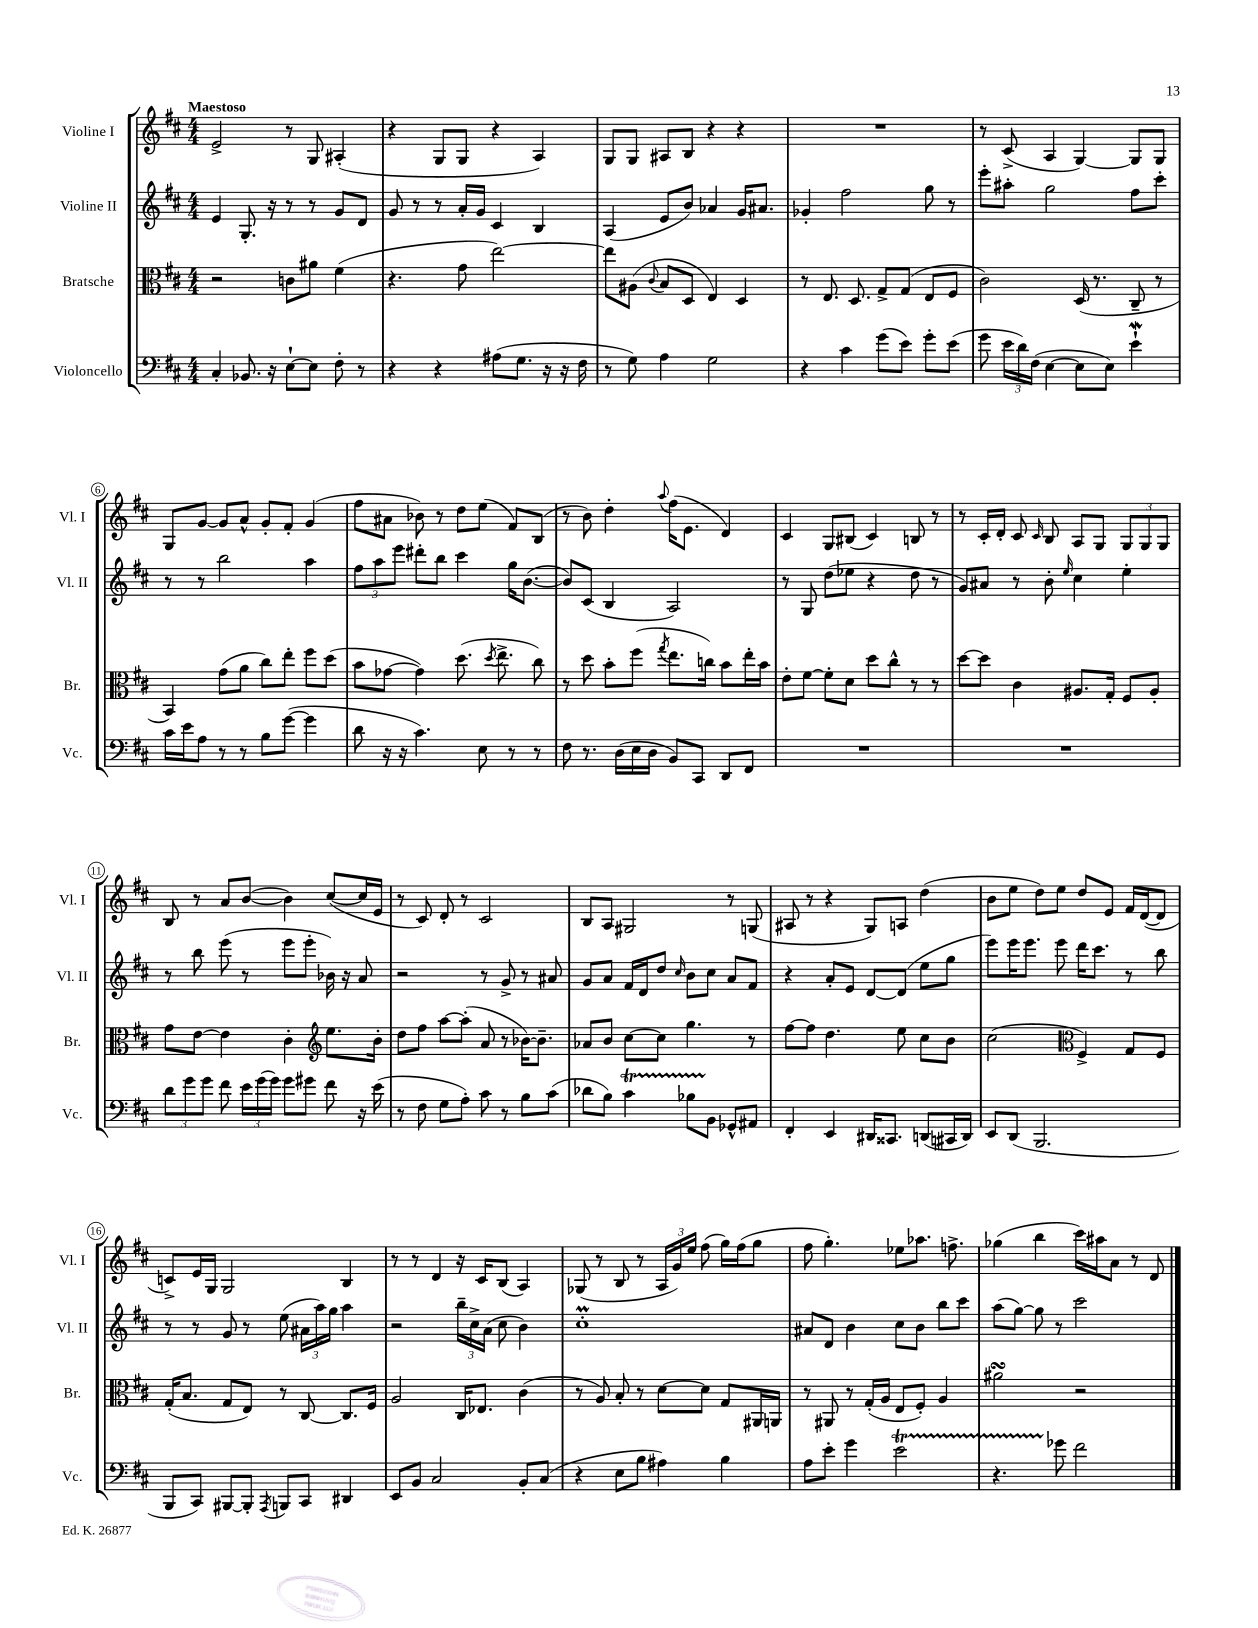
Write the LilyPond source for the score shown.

<<
\new StaffGroup <<
\new Staff = "s0" \with { instrumentName = "Violine I" shortInstrumentName = "Vl. I" } {
    \clef treble \key d \major \numericTimeSignature \time 4/4 \tempo "Maestoso"
    \autoBeamOff e'2-> r8 g8 ais4-.( |
    r4 g8[ g8] r4 a4) |
    g8[ g8] ais8[ b8] r4 r4 |
    R1 |
    r8 cis'8->( a4 g4~) g8[ g8] |
    g8[ g'8]~ g'8[ a'8]-^ g'8[-. fis'8]-. g'4( |
    fis''8[ ais'8] bes'8) r8 d''8[ e''8]( fis'8[) b8]( |
    r8 b'8) d''4-. \appoggiatura { a''8 } fis''16[( e'8.] d'4) |
    cis'4 g8[ bis8]( cis'4) b8 r8 |
    r8 cis'16[-. d'16]-. cis'8 \grace { cis'16 } b8 a8[ g8] \tuplet 3/2 { g8[ g8 g8] } |
    b8 r8 a'8[ b'8]~( b'4) cis''8[~( cis''16 e'16] |
    r8 cis'8) d'8-. r8 cis'2 |
    b8[ a8] gis2 r8 g8( |
    ais8 r8 r4 g8[) a8] d''4( |
    b'8[ e''8] d''8[) e''8] d''8[ e'8] fis'16[ d'16~( d'8] |
    c'8[->) e'16 g16] g2 b4 |
    r8 r8 d'4 r16 cis'16[ b8]( a4) |
    ges8( r8 b8 r8 \tuplet 3/2 { a16[ g'16) e''16] } fis''8( g''16[) fis''16( g''8] |
    fis''8 g''4.-.) ees''8[ aes''8.] f''8.-> |
    ges''4( b''4 cis'''16[) ais''16 a'8] r8 d'8 \bar "|." |
}
\new Staff = "s1" \with { instrumentName = "Violine II" shortInstrumentName = "Vl. II" } {
    \clef treble \key d \major \numericTimeSignature \time 4/4
    \autoBeamOff e'4 g8.-. r16 r8 r8 g'8[ d'8] |
    g'8 r8 r8 a'16[-. g'16] cis'4 b4 |
    a4( e'8[ b'8]) aes'4 g'16[ ais'8.] |
    ges'4-. fis''2 g''8 r8 |
    e'''8[-. ais''8]-. g''2 fis''8[ cis'''8]-. |
    r8 r8 b''2 a''4 |
    \tuplet 3/2 { fis''8[ a''8 e'''8] } dis'''8[-. b''8] cis'''4 g''16[ b'8.]~( |
    b'8[) cis'8]( b4 a2) |
    r8 g8 d''8[( ees''8] r4 d''8 r8 |
    g'8[) ais'8] r8 b'8-. \grace { e''16 } cis''4 e''4-. |
    r8 b''8 e'''8( r8 e'''8[ e'''8]-. bes'16) r16 a'8 |
    r2 r8 g'8-> r8 ais'8 |
    g'8[ a'8] fis'16[ d'16 d''8] \grace { cis''16 } b'8[ cis''8] a'8[ fis'8] |
    r4 a'8[-. e'8] d'8[~ d'8]( e''8[ g''8] |
    e'''8[) e'''16 e'''8.] e'''8 d'''16[ cis'''8.] r8 b''8 |
    r8 r8 g'8 r8 e''8( \tuplet 3/2 { ais'16[ a''16) g''16] } a''4 |
    r2 \tuplet 3/2 { b''16[-- cis''16-> a'16]( } cis''8 b'4) |
    cis''1-.\prall |
    ais'8[ d'8] b'4 cis''8[ b'8] b''8[ cis'''8] |
    a''8[( g''8]~) g''8 r8 cis'''2 \bar "|." |
}
\new Staff = "s2" \with { instrumentName = "Bratsche" shortInstrumentName = "Br." } {
    \clef alto \key d \major \numericTimeSignature \time 4/4
    \autoBeamOff r2 c'8[ ais'8] fis'4( |
    r4. g'8 e''2~) |
    e''8[ ais8]( \appoggiatura { cis'8 } b8[ d8] e4) d4 |
    r8 e8. d8. g8[-> g8]( e8[ fis8] |
    cis'2) d16( r8. cis8-- r8 |
    b,4) g'8[( a'8] cis''8[) e''8]-. fis''8[ d''8]( |
    b'8[ ges'8]~ ges'4) d''8.( \acciaccatura { d''8 } e''8.-> cis''8) |
    r8 d''8 b'8[-. fis''8]( \acciaccatura { g''8 } e''8.[ c''16]) b'8[ e''16-. b'16] |
    e'8[-. fis'8]~ fis'8[-. d'8] d''8[ cis''8]-^ r8 r8 |
    d''8[~ d''8] cis'4 ais8.[ g16]-. fis8[ ais8]-. |
    g'8[ e'8]~ e'4 cis'4-. \clef treble e''8.[ b'16]-. |
    d''8[ fis''8] a''8[~ a''8]-.( a'8 r8 bes'16[~) bes'8.]-- |
    aes'8[ b'8] cis''8[~ cis''8] g''4. r8 |
    fis''8[~ fis''8] d''4. e''8 cis''8[ b'8] |
    cis''2( \clef alto fis4->) g8[ fis8] |
    g16[-.( b8.] g8[ e8]) r8 cis8~ cis8.[ fis16] |
    a2 cis16[ ees8.] cis'4( |
    r8 a8) b8-. r8 d'8[~ d'8] g8[ ais,16 a,16] |
    r8 ais,8 r8 g16[-.( a16] e8[ fis8]-.) a4 |
    ais'2\turn r2 \bar "|." |
}
\new Staff = "s3" \with { instrumentName = "Violoncello" shortInstrumentName = "Vc." } {
    \clef bass \key d \major \numericTimeSignature \time 4/4
    \autoBeamOff cis4-. bes,8. r16 e8[~-! e8] fis8-. r8 |
    r4 r4 ais8[( g8.] r16 r16 fis16 |
    r8 g8) a4 g2 |
    r4 cis'4 g'8[( e'8]) g'8[-. e'8]( |
    g'8 \tuplet 3/2 { e'16[ d'16) fis16]( } e4~ e8[ e8]) e'4-!\mordent |
    cis'16[ e'16 a8] r8 r8 b8[ g'8]~( g'4 |
    d'8 r16 r16 cis'4.) e8 r8 r8 |
    fis8 r8. d16[( e16 d16] b,8[) cis,8] d,8[ fis,8] |
    R1 |
    R1 |
    \tuplet 3/2 { d'8[ g'8 g'8] } fis'8 \tuplet 3/2 { e'16[ g'16( g'16]) } g'8[ gis'8] fis'8 r16 e'16( |
    r8 fis8 g8[ a8]-.) cis'8 r8 b8[ cis'8]( |
    des'8[ b8]) cis'4\startTrillSpan bes8[ b,8]\stopTrillSpan ges,8[-^ ais,8] |
    fis,4-. e,4 dis,16[ cisis,8.] d,8[( cis,16 d,16]) |
    e,8[ d,8]( b,,2. |
    b,,8[ cis,8]) bis,,8[~ bis,,8]-. \acciaccatura { a,,8 } b,,8[ cis,8] dis,4 |
    e,8[ b,8] cis2 b,8[-. cis8]( |
    r4 e8[ b8] ais4) b4 |
    a8[ e'8]-. g'4 e'2\startTrillSpan |
    r4. ges'8\stopTrillSpan fis'2 \bar "|." |
}
>>
>>
\layout { \context { \Score \override BarNumber.stencil = #(make-stencil-circler 0.1 0.3 ly:text-interface::print) } }
